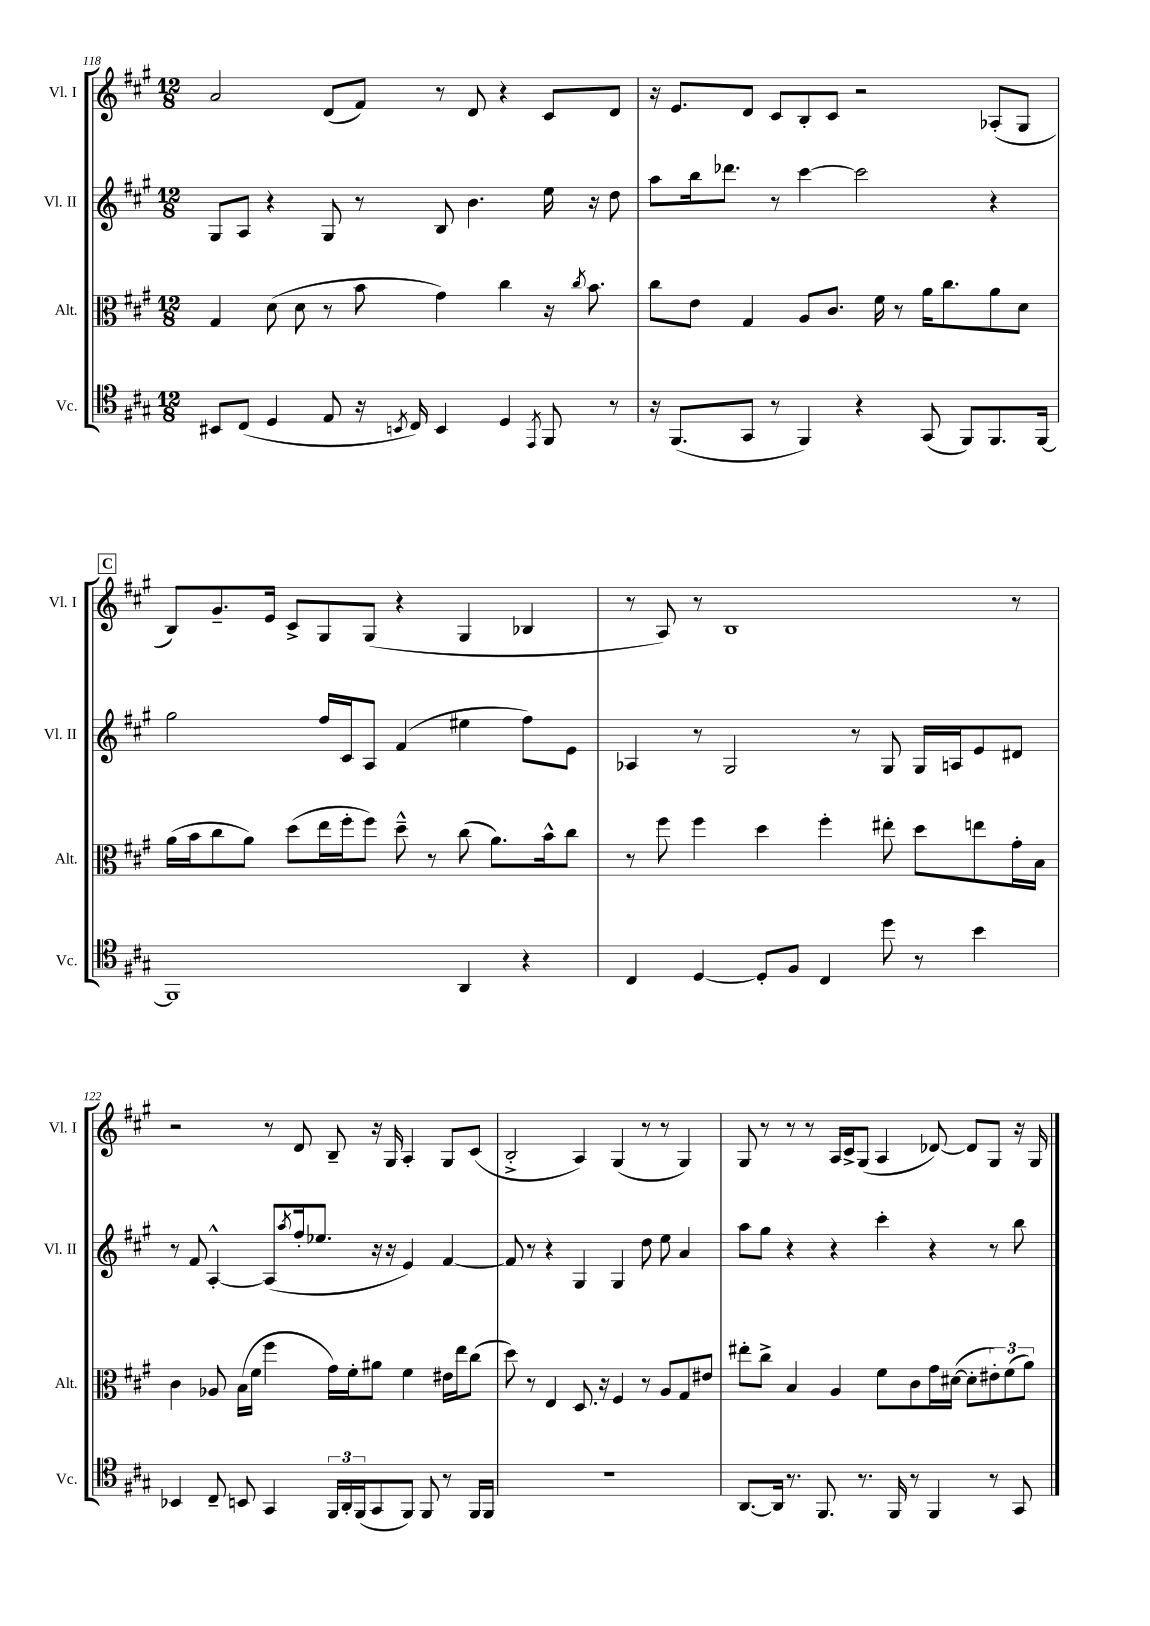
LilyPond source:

<<
\new StaffGroup <<
\new Staff = "s0" \with { instrumentName = "Vl. I" shortInstrumentName = "Vl. I" } {
    \clef treble \key a \major \numericTimeSignature \time 12/8
    a'2 d'8( fis'8) r8 d'8 r4 cis'8 d'8 |
    r16 e'8. d'8 cis'8 b8-. cis'8 r2 aes8-.( gis8 |
    \mark \markup { \box "C" } b8) gis'8.-- e'16 cis'8-> gis8 gis8( r4 gis4 bes4 |
    r8 a8) r8 b1 r8 |
    r2 r8 d'8 b8-- r16 gis16 a4-. gis8 cis'8( |
    b2-.-> a4) gis4( r8 r8 gis4) |
    gis8 r8 r8 r8 a16 cis'16-> gis8( a4 des'8~) des'8 gis8 r16 gis16 \bar "|." |
}
\new Staff = "s1" \with { instrumentName = "Vl. II" shortInstrumentName = "Vl. II" } {
    \clef treble \key a \major \numericTimeSignature \time 12/8
    gis8 a8 r4 gis8 r8 b8 b'4. e''16 r16 d''8 |
    a''8 b''16 des'''8. r8 cis'''4~ cis'''2 r4 |
    \mark \markup { \box "C" } gis''2 fis''16 cis'16 a8 fis'4( eis''4 fis''8) e'8 |
    aes4 r8 gis2 r8 gis8 gis16 a16 e'8 dis'8 |
    r8 fis'8 a4~-.-^ a8( \acciaccatura { a''8 } fis''16-. ees''8. r16 r16 e'4) fis'4~ |
    fis'8 r8 r4 gis4 gis4 d''8 e''8 a'4 |
    a''8 gis''8 r4 r4 cis'''4-. r4 r8 b''8 \bar "|." |
}
\new Staff = "s2" \with { instrumentName = "Alt." shortInstrumentName = "Alt." } {
    \clef alto \key a \major \numericTimeSignature \time 12/8
    gis4 d'8( d'8 r8 b'8 gis'4) cis''4 r16 \acciaccatura { cis''8 } b'8. |
    cis''8 e'8 gis4 a8 cis'8. fis'16 r8 a'16 cis''8. a'8 d'8 |
    \mark \markup { \box "C" } a'16( b'16 cis''8 a'8) d''8( e''16 fis''16-. fis''8) d''8---^ r8 cis''8( a'8.) b'16-^ cis''8 |
    r8 fis''8 fis''4 d''4 fis''4-. eis''8-. d''8 e''8 gis'16-. b16 |
    cis'4 aes8 b16( fis'16 fis''4 gis'16) fis'16-. ais'8 fis'4 eis'16 e''16 cis''8( |
    d''8) r8 e4 d8. r16 fis4 r8 a8 gis8 eis'8 |
    eis''8-. cis''8-> b4 a4 fis'8 cis'8 gis'16 dis'16~( dis'8-. \tuplet 3/2 { eis'8-.) fis'8( a'8) } \bar "|." |
}
\new Staff = "s3" \with { instrumentName = "Vc." shortInstrumentName = "Vc." } {
    \clef tenor \key a \major \numericTimeSignature \time 12/8
    bis,8 cis8( d4 e8 r16 \acciaccatura { b,8 } cis16) b,4 d4 \acciaccatura { e,8 } fis,8 r8 |
    r16 fis,8.( gis,8 r8 fis,4) r4 gis,8( fis,8) fis,8. fis,16~ |
    \mark \markup { \box "C" } fis,1 a,4 r4 |
    cis4 d4~ d8-. fis8 cis4 d''8 r8 b'4 |
    bes,4 cis8-- b,8 gis,4 \tuplet 3/2 { fis,16 a,16-. fis,16( } gis,8 fis,8) fis,8 r8 fis,16 fis,16 |
    R1. |
    a,8.~ a,16 r8. fis,8. r8. fis,16 r8 fis,4 r8 gis,8 \bar "|." |
}
>>
>>
\layout { \context { \Score currentBarNumber = #118 } }
